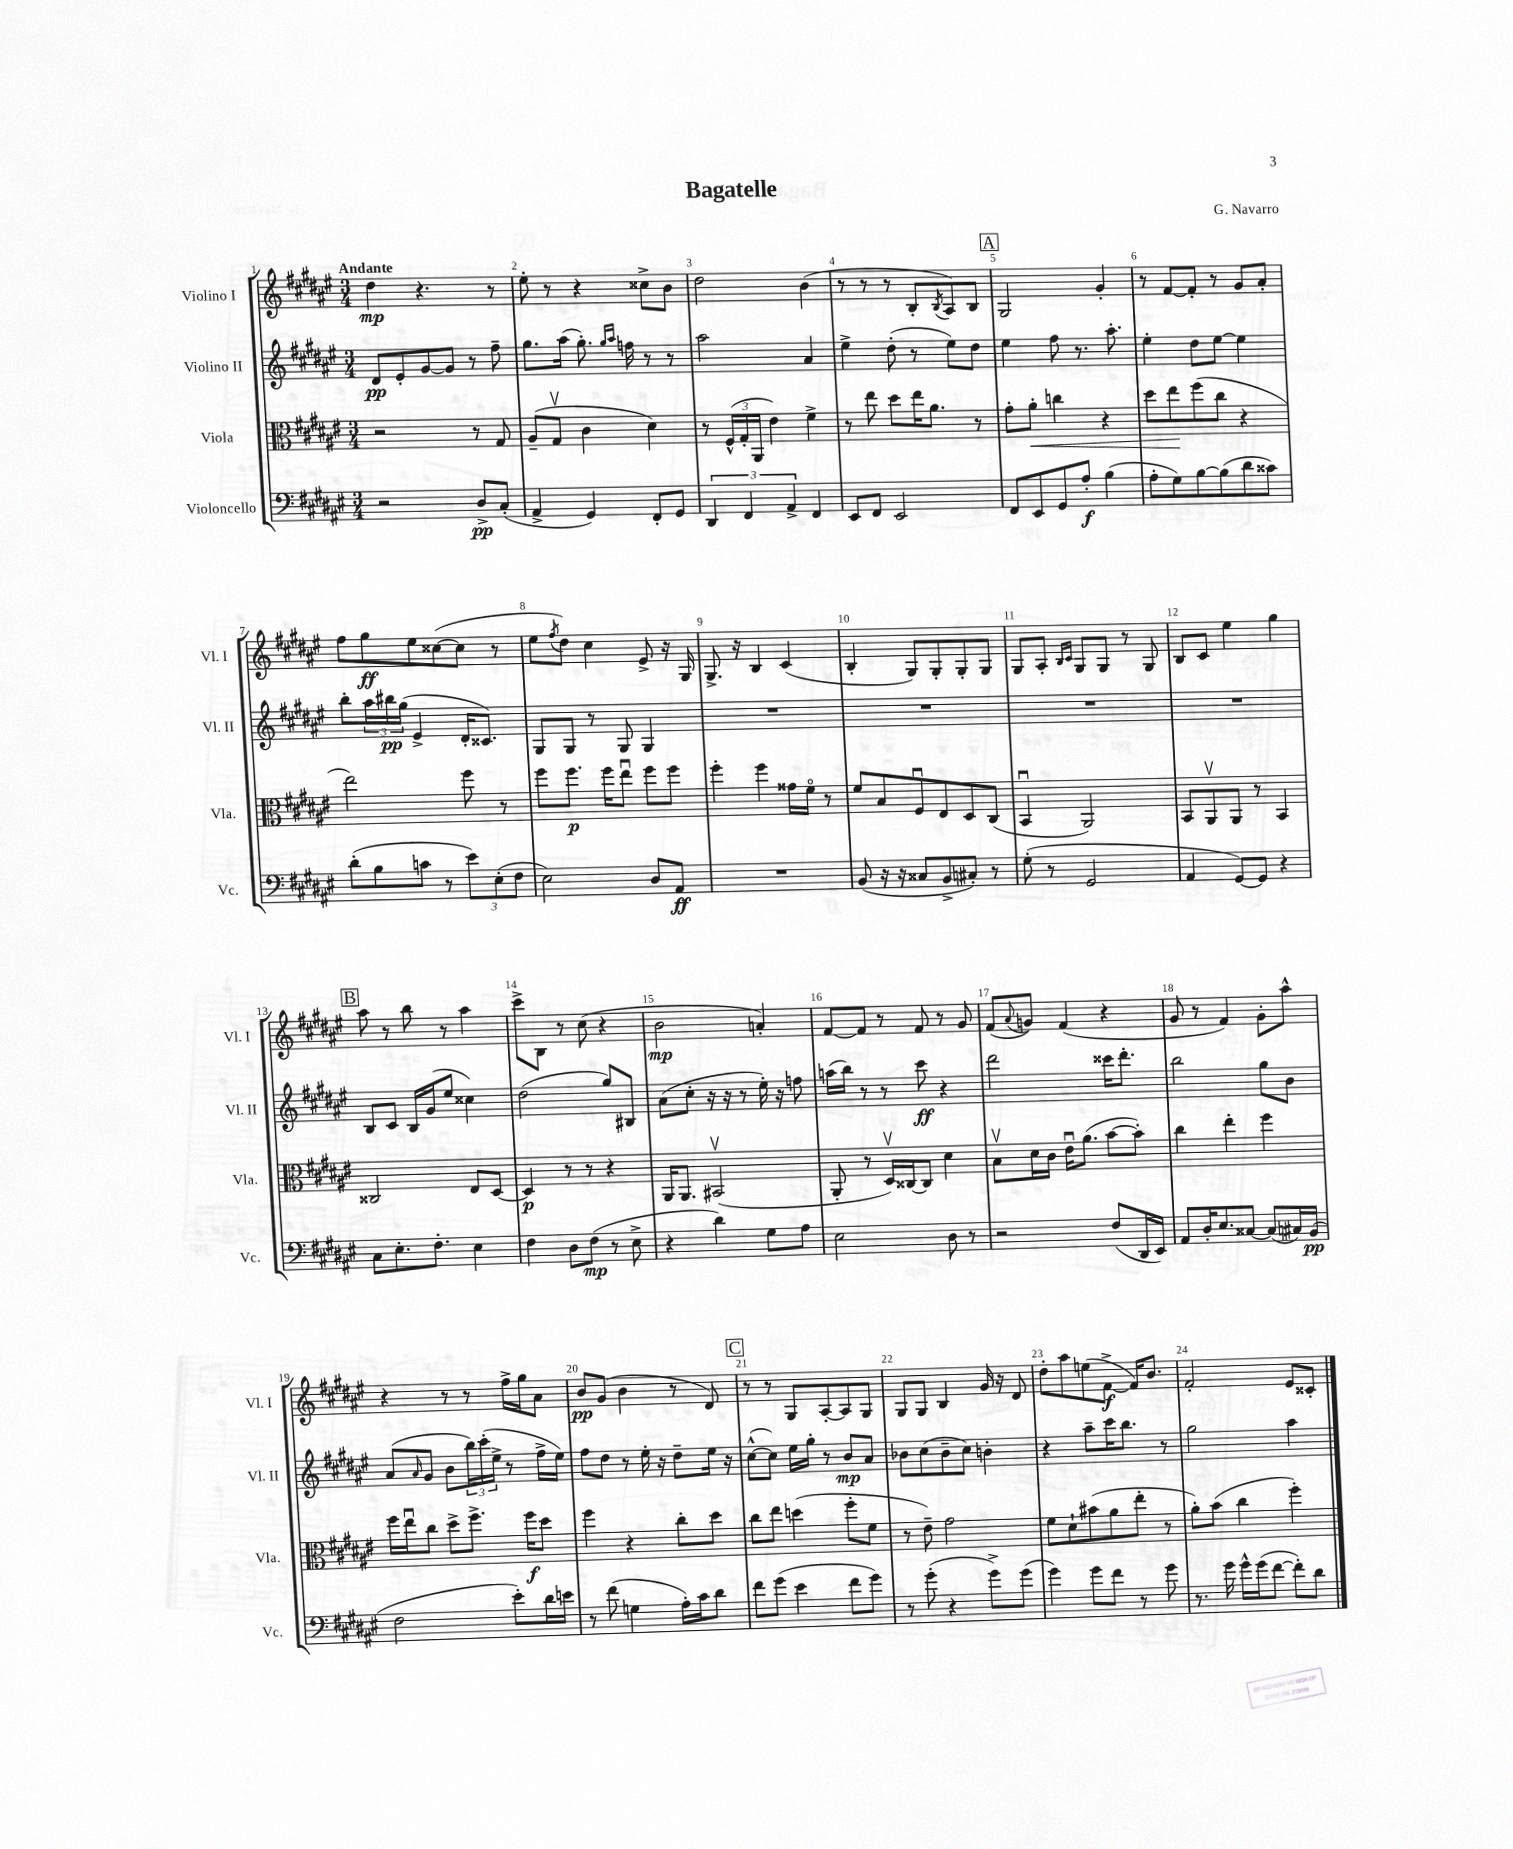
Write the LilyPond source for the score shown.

\header { title = "Bagatelle" composer = "G. Navarro" }
<<
\new StaffGroup <<
\new Staff = "s0" \with { instrumentName = "Violino I" shortInstrumentName = "Vl. I" } {
    \clef treble \key fis \major \numericTimeSignature \time 3/4 \tempo "Andante"
    dis''4\mp r4. r8 |
    eis''8-. r8 r4 cisis''8-> b'8 |
    dis''2 b'4( |
    r8 r8 r8 b8-. \acciaccatura { b8 } ais8) b8 |
    \mark \markup { \box "A" } gis2 gis'4-. |
    r8 fis'8~ fis'8-. r8 gis'8 ais'8-. |
    fis''8 gis''8\ff eis''8 cisis''8~( cisis''8 r8 |
    eis''8 \acciaccatura { fis''8 } dis''8) cis''4 eis'8-> r16 gis16 |
    gis8.-> r16 b4 cis'4( |
    b4-. gis8) gis8-. gis8-. gis8 |
    gis8 ais8-. \grace { b16 cis'16 } gis8 gis8 r8 gis8 |
    b8 cis'8 eis''4 gis''4 |
    \mark \markup { \box "B" } ais''8 r8 b''8 r8 ais''4 |
    cis'''8-> b8 r8 cis''8( r4 |
    b'2\mp a'4-.) |
    fis'8~ fis'8 r8 fis'8 r8 gis'8 |
    fis'8( \appoggiatura { ais'8 } g'8) fis'4( r4 |
    gis'8 r8 fis'4) gis'8-. ais''8-^ |
    r4 r8 r8 fis''16-> gis''16 ais'8 |
    b'8\pp gis'8( b'4 r8 dis'8) |
    \mark \markup { \box "C" } r8 r8 gis8 ais8~-. ais8 gis8 |
    gis8 gis8 b4 gis'16 r16 dis'8 |
    dis''8-. ais''8 e''8( fis'8~->\f fis'16) b'8. |
    fis'2-. eis'8 cisis'8-. \bar "|." |
}
\new Staff = "s1" \with { instrumentName = "Violino II" shortInstrumentName = "Vl. II" } {
    \clef treble \key fis \major \numericTimeSignature \time 3/4
    dis'8\pp eis'8-. gis'8~ gis'8 r8 fis''8-- |
    gis''8. ais''16( gis''8.-.) \grace { gis''16 ais''16 } f''16 r8 r8 |
    ais''2 ais'4 |
    eis''4-> dis''8-.( r8 eis''8) dis''8 |
    \mark \markup { \box "A" } eis''4 fis''8 r8. ais''8.-. |
    eis''4-. dis''8 eis''8~ eis''4 |
    b''8-. \tuplet 3/2 { ais''16 bis''16\pp gis''16( } eis'4-> dis'16-. cisis'8.) |
    gis8 gis8 r8 gis8 gis4 |
    R2. |
    R2. |
    R2. |
    R2. |
    \mark \markup { \box "B" } b8 cis'8 b16 gis'16( eis''8 cisis''4) |
    dis''2( gis''8) bis8 |
    ais'8( cis''8-. r16 r16 r8 eis''16-.) r16 f''8 |
    a''16( b''16) r8 r8 cis'''8\ff r4 |
    dis'''2 cisis'''16 dis'''8.-. |
    b''2 gis''8 b'8 |
    ais'8( \grace { ais'16 } gis'8 b'8 \tuplet 3/2 { b''16) cis'''16-.( eis''16-> } r8 fis''16-> eis''16) |
    fis''8 dis''8 r8 eis''16-. r16 dis''8-- eis''16 r16 |
    \mark \markup { \box "C" } cis''8~-^( cis''8) eis''16 gis''16-. r8 b'8\mp ais'8 |
    bes'8 cis''8( bes'8-- cis''8) b'4-. |
    r4 ais''8-- cis'''16 b''8. r8 |
    gis''2 ais''4 \bar "|." |
}
\new Staff = "s2" \with { instrumentName = "Viola" shortInstrumentName = "Vla." } {
    \clef alto \key fis \major \numericTimeSignature \time 3/4
    r2 r8 gis8 |
    ais8--( gis8\upbow cis'4 dis'4) |
    r8 \tuplet 3/2 { fis16-^( gis16-. ais,16 } eis'4) fis'4-> |
    r8 eis''8 dis''8 eis''16 ais'8. r8 |
    \mark \markup { \box "A" } gis'8-. ais'8-.\< c''4 r4 |
    dis''8 eis''8\! fis''8( cis''8 r4 |
    eis''2) fis''8 r8 |
    fis''8 fis''8.\p fis''16 eis''8\downbow fis''8 fis''8 |
    fis''4-. fis''4 gisis'16 fis'16\flageolet r8 |
    fis'8 b8 fis8\downbow eis8 dis8 cis8( |
    b,4\downbow ais,2) |
    b,8 ais,8\upbow ais,8 r8 b,4 |
    \mark \markup { \box "B" } cisis2 eis8 dis8~ |
    dis4\p r8 r8 r4 |
    ais,16 ais,8. bis,2\upbow( |
    ais,8-. r8 dis16\upbow) cisis16~ cisis8 dis'4 |
    b8\upbow dis'16 cis'16 eis'16\downbow ais'8.( b'8~ b'8-.) |
    cis''4 eis''4-. fis''4 |
    fis''16 eis''16\downbow cis''8 dis''8-> fis''8.-> fis''16\f dis''8 |
    fis''4 r4 cis''8-. dis''8 |
    \mark \markup { \box "C" } cis''8 eis''8 d''4( fis''8-. fis'8 |
    r8 eis'8--) gis'2 |
    fis'8 dis'8-! bis'8( ais'8 eis''8-. r8 |
    ais'8-.) b'8( cis''4 fis''4-.) \bar "|." |
}
\new Staff = "s3" \with { instrumentName = "Violoncello" shortInstrumentName = "Vc." } {
    \clef bass \key fis \major \numericTimeSignature \time 3/4
    r2 dis8->\pp cis8-.( |
    ais,4-> gis,4) fis,8-. gis,8 |
    \tuplet 3/2 { dis,4 fis,4 ais,4-> } fis,4 |
    eis,8 fis,8 eis,2 |
    \mark \markup { \box "A" } fis,8 eis,8 gis,8 ais8-.\f b4( |
    ais8-. gis8) b8~ b8( dis'8 cisis'8) |
    dis'8-.( b8 c'8 r8 \tuplet 3/2 { eis'8) eis8-.( fis8 } |
    eis2) dis8 ais,8\ff |
    R2. |
    b,8( r16 r16 cisis8 b,8-> cis8-.) r8 |
    gis8-.( r8 gis,2 |
    ais,4 gis,8~) gis,8 r4 |
    \mark \markup { \box "B" } cis8 eis8.-. fis8.-. eis4 |
    fis4 dis8 fis8\mp( r8 eis8-> |
    r4 dis'4) gis8 ais8 |
    eis2 dis8 r8 |
    r2 fis8( dis,16 eis,16) |
    ais,8 dis16-. eis8. cisis8~ cisis8( cis16) b,16\pp( |
    fis2 eis'8-.) dis'16 e'16 |
    r8 fis'8( g4 ais16-.) cis'16 dis'8 |
    \mark \markup { \box "C" } fis'8 gis'8( eis'4 fis'8 gis'8) |
    r8 gis'8-.( r4 gis'8->) gis'8( |
    gis'4) gis'8 fis'8 r8 gis'8 |
    r8. gis'16 gis'16-^ gis'16( fis'8~ fis'8-.) dis'8 \bar "|." |
}
>>
>>
\layout { \context { \Score \override BarNumber.break-visibility = ##(#f #t #t) barNumberVisibility = #all-bar-numbers-visible } }
